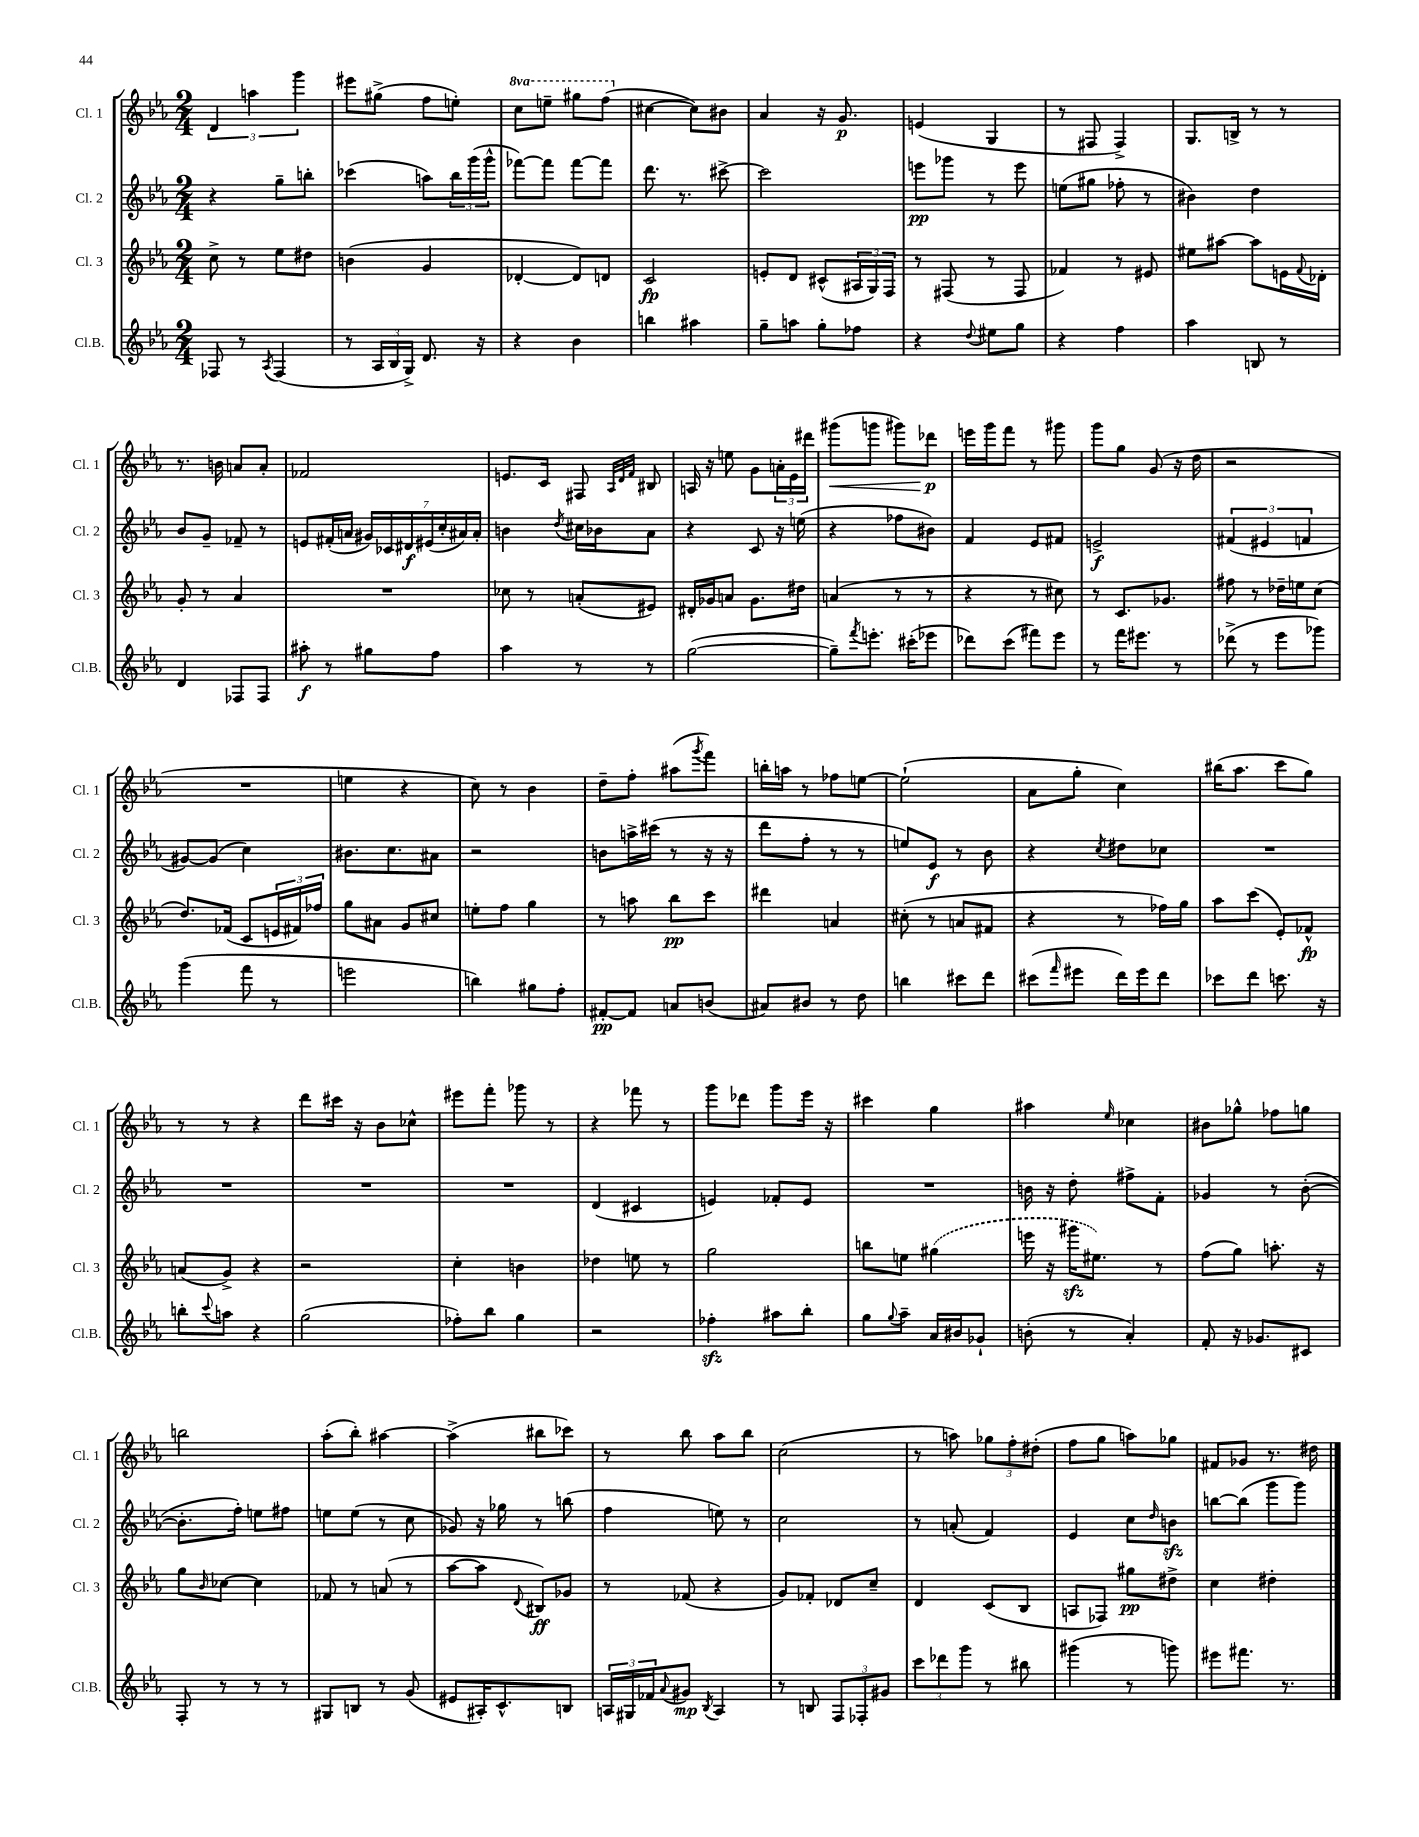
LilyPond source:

<<
\new StaffGroup <<
\new Staff = "s0" \with { instrumentName = "Cl. 1" shortInstrumentName = "Cl. 1" } {
    \clef treble \key ees \major \numericTimeSignature \time 2/4 \set Staff.ottavationMarkups = #ottavation-simple-ordinals
    \tuplet 3/2 { d'4 a''4 g'''4 } |
    eis'''8 gis''8->( f''8 e''8-.) |
    \ottava #1 c'''8 e'''8-- gis'''8 f'''8( \ottava #0 |
    cis''4~ cis''8) bis'8 |
    aes'4 r16 g'8.\p |
    e'4( g4 |
    r8 fis8 fis4->) |
    g8. b16-> r8 r8 |
    r8. b'16 a'8 a'8-. |
    fes'2 |
    e'8. c'16 fis8 \grace { aes32 d'32 f'32 } bis8 |
    a16 r16 e''8 g'8 \tuplet 3/2 { a'16-. ees'16 dis'''16 } |
    gis'''8\<( g'''8 gis'''8) des'''8\p\! |
    e'''16 g'''16 f'''8 r8 gis'''8 |
    g'''8 g''8 g'8( r16 d''16 |
    r2 |
    R2 |
    e''4 r4 |
    c''8) r8 bes'4 |
    d''8-- f''8-. ais''8( \acciaccatura { g'''8 } f'''8) |
    b''16-. a''16 r8 fes''8 e''8~ |
    e''2-!( |
    aes'8 g''8-. c''4) |
    bis''16( aes''8. c'''8 g''8) |
    r8 r8 r4 |
    d'''8 cis'''16 r16 bes'8 ces''8-^ |
    eis'''8 f'''8-. ges'''8 r8 |
    r4 fes'''8 r8 |
    g'''8 des'''8 g'''8 ees'''16 r16 |
    cis'''4 g''4 |
    ais''4 \grace { ees''16 } ces''4 |
    bis'8 ges''8-^ fes''8 g''8 |
    b''2 |
    aes''8-.( bes''8-.) ais''4~ |
    ais''4->( bis''8 ces'''8) |
    r8 bes''8 aes''8 bes''8 |
    c''2( |
    r8 a''8) \tuplet 3/2 { ges''8 f''8-. dis''8-.( } |
    f''8 g''8 a''8) ges''8 |
    fis'8 ges'8 r8. dis''16 \bar "|." |
}
\new Staff = "s1" \with { instrumentName = "Cl. 2" shortInstrumentName = "Cl. 2" } {
    \clef treble \key ees \major \numericTimeSignature \time 2/4
    r4 g''8-- b''8-. |
    ces'''4( a''8) \tuplet 3/2 { bes''16 g'''16( g'''16-^ } |
    fes'''8~) fes'''8 fes'''8~ fes'''8 |
    d'''8. r8. cis'''8~-> |
    cis'''2 |
    e'''8\pp ges'''8 r8 e'''8 |
    e''8( gis''8 fes''8-. r8 |
    bis'4) d''4 |
    bes'8 g'8-- fes'8-- r8 |
    e'8 fis'16-.( a'16 \tuplet 7/4 { gis'16) ces'16 dis'16\f eis'16( c''16-. ais'16) ais'16-. } |
    b'4 \acciaccatura { d''8 } cis''16 bes'16 aes'8 |
    r4 c'8 r16 e''16( |
    r4 fes''8 bis'8) |
    f'4 ees'8 fis'8 |
    e'2->\f |
    \tuplet 3/2 { fis'4( eis'4 f'4 } |
    gis'8~) gis'8( c''4) |
    bis'8. c''8. ais'8 |
    r2 |
    b'8 a''16-> cis'''16( r8 r16 r16 |
    d'''8 f''8-. r8 r8 |
    e''8) ees'8\f r8 bes'8 |
    r4 \acciaccatura { c''8 } dis''8 ces''8 |
    R2 |
    R2 |
    R2 |
    R2 |
    d'4( cis'4 |
    e'4) fes'8-. e'8 |
    R2 |
    b'16 r16 d''8-. fis''8-> f'8-. |
    ges'4 r8 bes'8~-.( |
    bes'8.-. f''16-.) e''8 fis''8 |
    e''8 e''8( r8 c''8 |
    ges'8) r16 ges''16 r8 b''8( |
    f''4 e''8) r8 |
    c''2 |
    r8 a'8-.( f'4) |
    ees'4 c''8 \grace { d''16 } b'8\sfz |
    b''8~ b''8( g'''8 g'''8) \bar "|." |
}
\new Staff = "s2" \with { instrumentName = "Cl. 3" shortInstrumentName = "Cl. 3" } {
    \clef treble \key ees \major \numericTimeSignature \time 2/4
    c''8-> r8 ees''8 dis''8 |
    b'4( g'4 |
    des'4~-. des'8) d'8 |
    c'2\fp |
    e'8-. d'8 cis'8-^( \tuplet 3/2 { ais16 g16) f16 } |
    r8 fis8( r8 fis8 |
    fes'4) r8 eis'8 |
    eis''8 ais''8~ ais''8 e'16 \appoggiatura { f'8 } des'16-. |
    g'8-. r8 aes'4 |
    R2 |
    ces''8 r8 a'8-.( eis'8) |
    dis'16-. ges'16 a'8 ges'8. dis''16 |
    a'4( r8 r8 |
    r4 r8 cis''8) |
    r8 c'8. ges'8. |
    fis''8 r8 des''16-- e''16 c''8( |
    d''8.) fes'16( c'8 \tuplet 3/2 { e'16 fis'16) fes''16 } |
    g''8 ais'8 g'8 cis''8 |
    e''8-. f''8 g''4 |
    r8 a''8 bes''8\pp c'''8 |
    dis'''4 a'4 |
    cis''8-.( r8 a'8 fis'8 |
    r4 r8 fes''16) g''16 |
    aes''8 c'''8( ees'8-.) fes'8-^\fp |
    a'8( g'8->) r4 |
    r2 |
    c''4-. b'4 |
    des''4 e''8 r8 |
    g''2 |
    b''8 e''8 \once \slurDashed gis''4( |
    e'''16 r16 gis'''16\sfz eis''8.) r8 |
    f''8( g''8) a''8.-. r16 |
    g''8 \grace { bes'16 } ces''8~ ces''4 |
    fes'8 r8 a'8( r8 |
    aes''8~ aes''8 \appoggiatura { d'8 } bis8\ff) ges'8 |
    r8 fes'8( r4 |
    g'8) fes'8-. des'8 c''8-- |
    d'4 c'8( bes8 |
    a8 fes8) gis''8\pp dis''8-> |
    c''4 dis''4-. \bar "|." |
}
\new Staff = "s3" \with { instrumentName = "Cl.B." shortInstrumentName = "Cl.B." } {
    \clef treble \key ees \major \numericTimeSignature \time 2/4
    fes8 r8 \acciaccatura { aes8 } fes4( |
    r8 \tuplet 3/2 { aes16 bes16 g16->) } d'8. r16 |
    r4 bes'4 |
    b''4 ais''4 |
    g''8-- a''8 g''8-. fes''8 |
    r4 \appoggiatura { d''8 } eis''8 g''8 |
    r4 f''4 |
    aes''4 b8 r8 |
    d'4 fes8 fes8 |
    ais''8-.\f r8 gis''8 f''8 |
    aes''4 r8 r8 |
    g''2~( |
    g''8--) \acciaccatura { f'''8 } e'''8.-. cis'''16-.( ees'''8 |
    des'''8) c'''8( fis'''8) ees'''8 |
    r8 f'''16 eis'''8. r8 |
    des'''8->( r8 ees'''8 ges'''8) |
    g'''4( f'''8 r8 |
    e'''2 |
    b''4) gis''8 f''8-. |
    fis'8~-.\pp fis'8 a'8 b'8( |
    ais'8) bis'8 r8 d''8 |
    b''4 cis'''8 d'''8 |
    cis'''8( \grace { f'''16 } eis'''8 d'''16) eis'''16 d'''8 |
    ces'''8 d'''8 c'''8. r16 |
    b''8-. \appoggiatura { c'''8 } a''8 r4 |
    g''2( |
    fes''8-.) bes''8 g''4 |
    r2 |
    fes''4-.\sfz ais''8 bes''8-. |
    g''8 \appoggiatura { g''8 } aes''8-- aes'16 bis'16 ges'8-! |
    b'8-.( r8 aes'4-.) |
    f'8-. r16 ges'8. cis'8 |
    f8-. r8 r8 r8 |
    gis8 b8 r8 g'8( |
    eis'8 ais16-.) c'8.-^ b8 |
    \tuplet 3/2 { a16 gis16 fes'16 } \appoggiatura { aes'8 } gis'8\mp \acciaccatura { bes8 } a4 |
    r8 b8 \tuplet 3/2 { f8 fes8-. gis'8 } |
    \tuplet 3/2 { c'''8 des'''8 g'''8 } r8 bis''8 |
    gis'''4( r8 g'''8) |
    eis'''8 fis'''8. r8. \bar "|." |
}
>>
>>
\layout { \context { \Score \remove "Bar_number_engraver" } }
